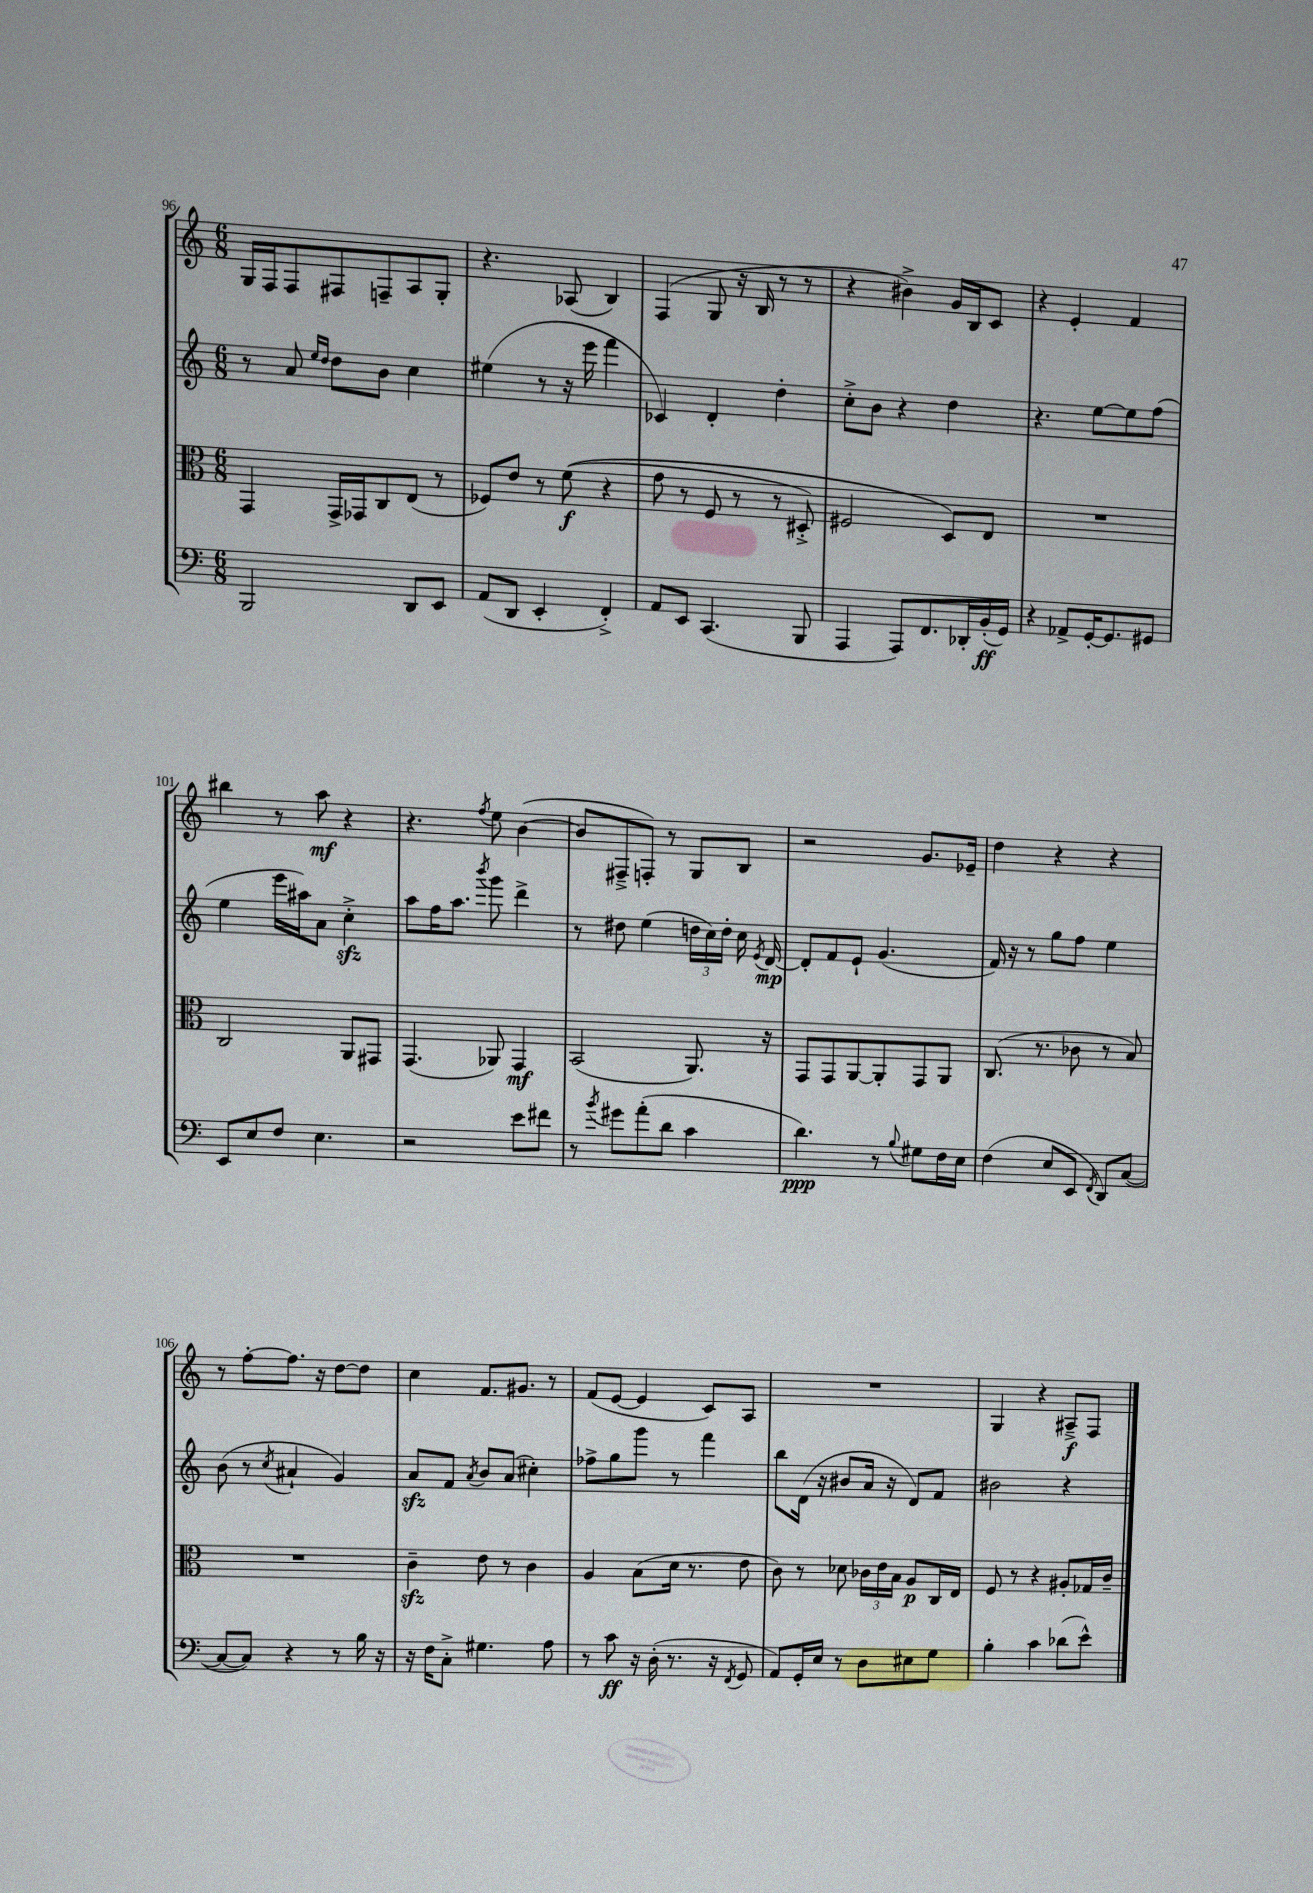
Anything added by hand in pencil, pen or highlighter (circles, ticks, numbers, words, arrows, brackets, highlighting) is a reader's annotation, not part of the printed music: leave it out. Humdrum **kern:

**kern	**kern	**kern	**kern
*staff4	*staff3	*staff2	*staff1
*clefF4	*clefC3	*clefG2	*clefG2
*k[]	*k[]	*k[]	*k[]
*M6/8	*M6/8	*M6/8	*M6/8
2BBB	4GG	8r	16G
.	.	.	16F
.	.	8a	8F
.	.	16qqee	.
.	.	16qqdd	.
.	16GG^	8dd	8F#
.	16GG-	.	.
.	8C	8b	8F~
8DD	(8E	4cc	8A
8EE	8r	.	8G'
=	=	=	=
(8AA	8F-)	(4ee#	4.r
8DD	8e	.	.
4EE'	8r	8r	.
.	&((8f	16r	(8A-
.	.	16eee	.
4FF'^)	4r	4fff	4B)
=	=	=	=
8AA	8g	4c-)	(4F
8EE	8r	.	.
(4.CC	8F	4d'	8G
.	8r	.	16r
.	.	.	16B
.	8r	4dd'	8r
8BBB	8D#'^)	.	8r
=	=	=	=
4AAA	2F#	8cc'^	4r
.	.	8b	.
8AAA)	.	4r	4b#^)
8.FF	.	.	.
.	8D&)	4dd	16g
16DD-'	.	.	16B
(16BB'	8E	.	8c
16GG)	.	.	.
=	=	=	=
4r	2.r	4.r	4r
8AA-^	.	.	4e'
[16GG'	.	[8ee	.
8.GG]	.	.	.
.	.	8ee]	4f
8GG#	.	(8ff	.
=	=	=	=
8EE	2C	4ee	4bb#
8E	.	.	.
8F	.	16eee	8r
.	.	16aa#)	.
4.E	.	8a	8aa
.	8AA	4cc'^	4r
.	8GG#	.	.
=	=	=	=
2r	(4.GG	8aa	4.r
.	.	16ff	.
.	.	8.aa	.
.	.	8qbbb	8qff
.	8AA-)	8ggg	8ee
8e	4GG	4ddd^	([4b
8f#	.	.	.
=	=	=	=
8r	(2BB	8r	8b]
8qb	.	.	.
8g#	.	8dd#	8F#~^
(8a'	.	(4ee	8F')
8d	.	.	8r
4c	8.AA)	24dd	8G
.	.	24cc)	.
.	.	24dd'	.
.	.	16cc	8B
.	.	8qe	.
.	16r	[16d	.
=	=	=	=
4.d)	8GG	8d']	2r
.	8GG	8f	.
.	[8AA	8e`	.
8r	8AA']	(4.g	.
8qqB	.	.	.
8G#	8GG	.	8.g
16F	8AA	.	.
16E	.	.	16e-~
=	=	=	=
(4F	(8.C	16f)	4dd
.	.	16r	.
.	.	8r	.
.	8.r	.	.
8E	.	8gg	4r
8EE	8c-	8ff	.
8qFF	.	.	.
8DD)	8r	4ee	4r
([8C	8B)	.	.
=	=	=	=
8C_	2.r	(8b	8r
8C])	.	8r	[8ff'
.	.	8qcc	.
4r	.	4a#`	8.ff]
.	.	.	16r
8r	.	4g)	[8dd
16B	.	.	8dd]
16r	.	.	.
=	=	=	=
16r	4c~	8a	4cc
16F	.	.	.
8C'^	.	8f	.
.	.	8qa	.
4.G#	8e	8b	8.f
.	8r	(8a	.
.	.	.	8.g#
.	4c	4cc#')	.
8A	.	.	8r
=	=	=	=
8r	4A	8ff-^	(8f
8c	.	8gg	[8e
16r	(8B	8ggg	4e]
(16D'	.	.	.
8.r	16d	8r	.
.	8.r	.	.
.	.	4fff	8c)
16r	.	.	.
8qFF	.	.	.
8GG	8e	.	8A
=	=	=	=
8AA)	8c)	8bb	2.r
16GG'	8r	(16d	.
16E	.	16r	.
8r	8d-	8b#	.
8D	24c-	16a	.
.	24e	.	.
.	.	16r	.
.	24B	.	.
8E#	8A	8d)	.
8G	16C	8f	.
.	16E	.	.
=	=	=	=
4B'	8F	2b#	4G
.	8r	.	.
4c	4r	.	4r
(8d-	8A#'	4r	8A#~^
8e^^)	16G-	.	8F
.	16c~	.	.
==	==	==	==
*-	*-	*-	*-
